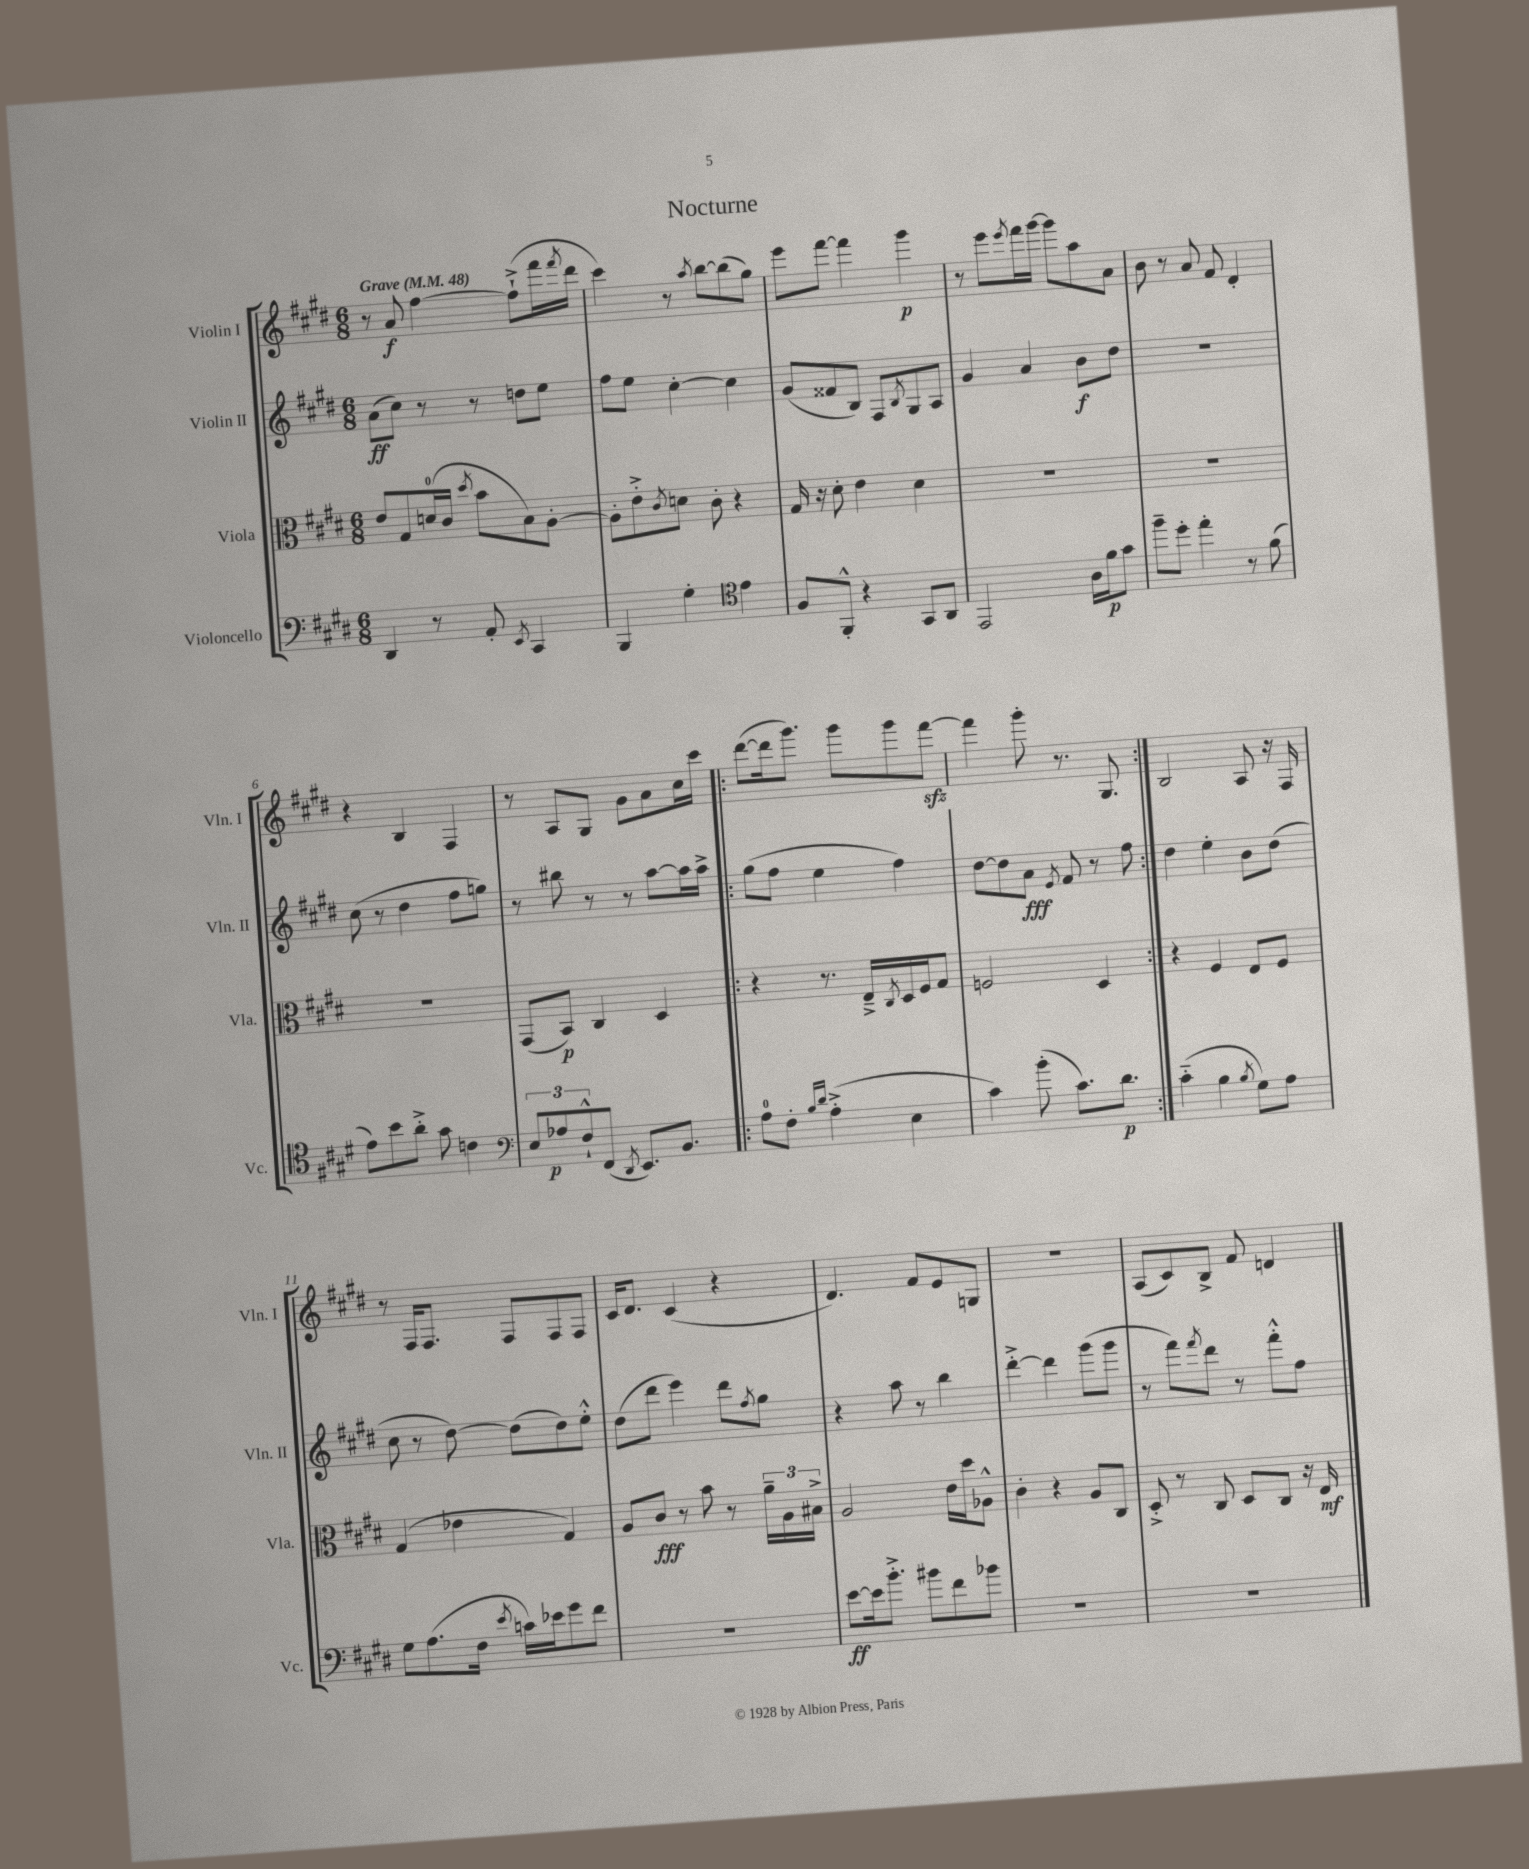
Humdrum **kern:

**kern	**kern	**kern	**kern
*staff4	*staff3	*staff2	*staff1
*clefF4	*clefC3	*clefG2	*clefG2
*k[f#c#g#d#]	*k[f#c#g#d#]	*k[f#c#g#d#]	*k[f#c#g#d#]
*M6/8	*M6/8	*M6/8	*M6/8
*MM48	*MM48	*MM48	*MM48
4DD#	8e	(8a	8r
.	8G#	8cc#)	8a
8r	(16d	8r	[4ff#
.	16c#	.	.
.	8qdd#	.	.
8AA'	8b	8r	.
8qEE	.	.	.
4CC#	8B)	8dd	(8ff#`^]
.	[8A'	8ee	16fff#
.	.	.	8qfff#
.	.	.	16ddd#
=	=	=	=
4BBB	8A']	8ff#	4ccc#)
.	8e'^	8ee	.
.	8qc#	.	.
4G#'	8d	[4cc#'	8r
.	.	.	8qaa
.	8c#'	.	[8bb
*clefC4	*	*	*
4e	4r	4cc#]	(8bb]
.	.	.	8gg#)
=	=	=	=
8F#	16G#	(8g#	8eee
.	16r	.	.
8FF#'^^	8d#'	8f##	[8fff#
4r	4e	8B)	4fff#]
.	.	8F#	.
.	.	8qB	.
8GG#	4d#	8G#	4ggg#
8AA	.	8A	.
=	=	=	=
2EE	2.r	4g#	8r
.	.	.	8eee
.	.	.	8qeee
.	.	4a	16fff#
.	.	.	[16ggg#
.	.	.	8ggg#]
16A	.	8b	8aa
16f#	.	.	.
8g#	.	8dd#	8a
=	=	=	=
8ff#~	2.r	2.r	8b
8dd#'	.	.	8r
4ee'	.	.	8a
.	.	.	8f#
8r	.	.	4d#'
(8f#	.	.	.
=	=	=	=
8e)	2.r	(8cc#	4r
8b	.	8r	.
8a'^	.	4dd#	4B
8g#	.	.	.
4c	.	8ff#	4F#
.	.	8gg)	.
=	=	=	=
*clefF4	*	*	*
12E	(8GG#	8r	8r
12A-	.	.	.
.	8BB)	8bb#	8A
12F#`^^	.	.	.
(8FF#	4C#	8r	8G#
8qDD#	.	.	.
8.EE)	.	8r	8g#
.	4D#	[8aa	8a
8.BB	.	.	.
.	.	16aa]	16cc#
.	.	16aa^	16ccc#
=!|:	=!|:	=!|:	=!|:
8A	4r	(8gg#	([8ddd#
8F#'	.	8ff#	16ddd#]
.	.	.	8.ggg#)
16qqB	.	.	.
16qqd#	.	.	.
(4A'^	8.r	4ee	.
.	.	.	8ggg#
.	16E~^	.	.
.	8qC#	.	.
4E	16D#	4ff#)	8ggg#
.	16F#	.	.
.	8G#	.	[8fff#
=	=	=	=
4c#)	2F	[8dd#	4fff#]
.	.	8dd#]	.
(8b'	.	8a	8ggg#'
.	.	8qe	.
8.c#)	.	8f#	8.r
.	4D#	8r	.
8.d#	.	.	8.G#
.	.	8ff#	.
=:|!	=:|!	=:|!	=:|!
(4c#'~	4r	4dd#	2B
4B	4F#	4ee'	.
8qB	.	.	.
8G#)	8E	8b	8A
8A	8F#	(8dd#	16r
.	.	.	16F#
=	=	=	=
8G#	(4G#	8cc#	8r
(8.A	.	8r	16F#
.	.	.	8.F#
.	4e-	[8dd#)	.
16F#	.	.	.
8qe	.	.	.
16c)	.	(8dd#]	8F#
16e-	.	.	.
8g#	4G#)	8dd#)	8F#
8f#	.	8ee'^^	8F#
=	=	=	=
2.r	8A	(8dd#	16c#
.	.	.	8.d#
.	8c#	8ddd#	.
.	8r	4eee)	(4c#
.	8b	.	.
.	8r	8ddd#	4r
.	.	8qff#	.
.	24a~	8gg#	.
.	24A	.	.
.	24B#^	.	.
=	=	=	=
[8e	2A	4r	4.d#)
16e]	.	.	.
8.b'^	.	.	.
.	.	8aa	.
8b#	.	8r	8f#
8f#	16e	4bb	8e
.	16dd#	.	.
8b-	8A-^^	.	8G
=	=	=	=
2.r	4c#'	[4ddd#'^	2.r
.	4r	4ddd#]	.
.	8A	(8ggg#	.
.	8C#	8ggg#	.
=	=	=	=
2.r	8D#'^	8r	(8A
.	8r	8fff#)	8c#)
.	.	8qfff#	.
.	8C#	8ddd#	8B^
.	8D#	8r	8f#
.	8C#	8fff#'^^	4d
.	16r	8ff#	.
.	16E	.	.
==	==	==	==
*-	*-	*-	*-
